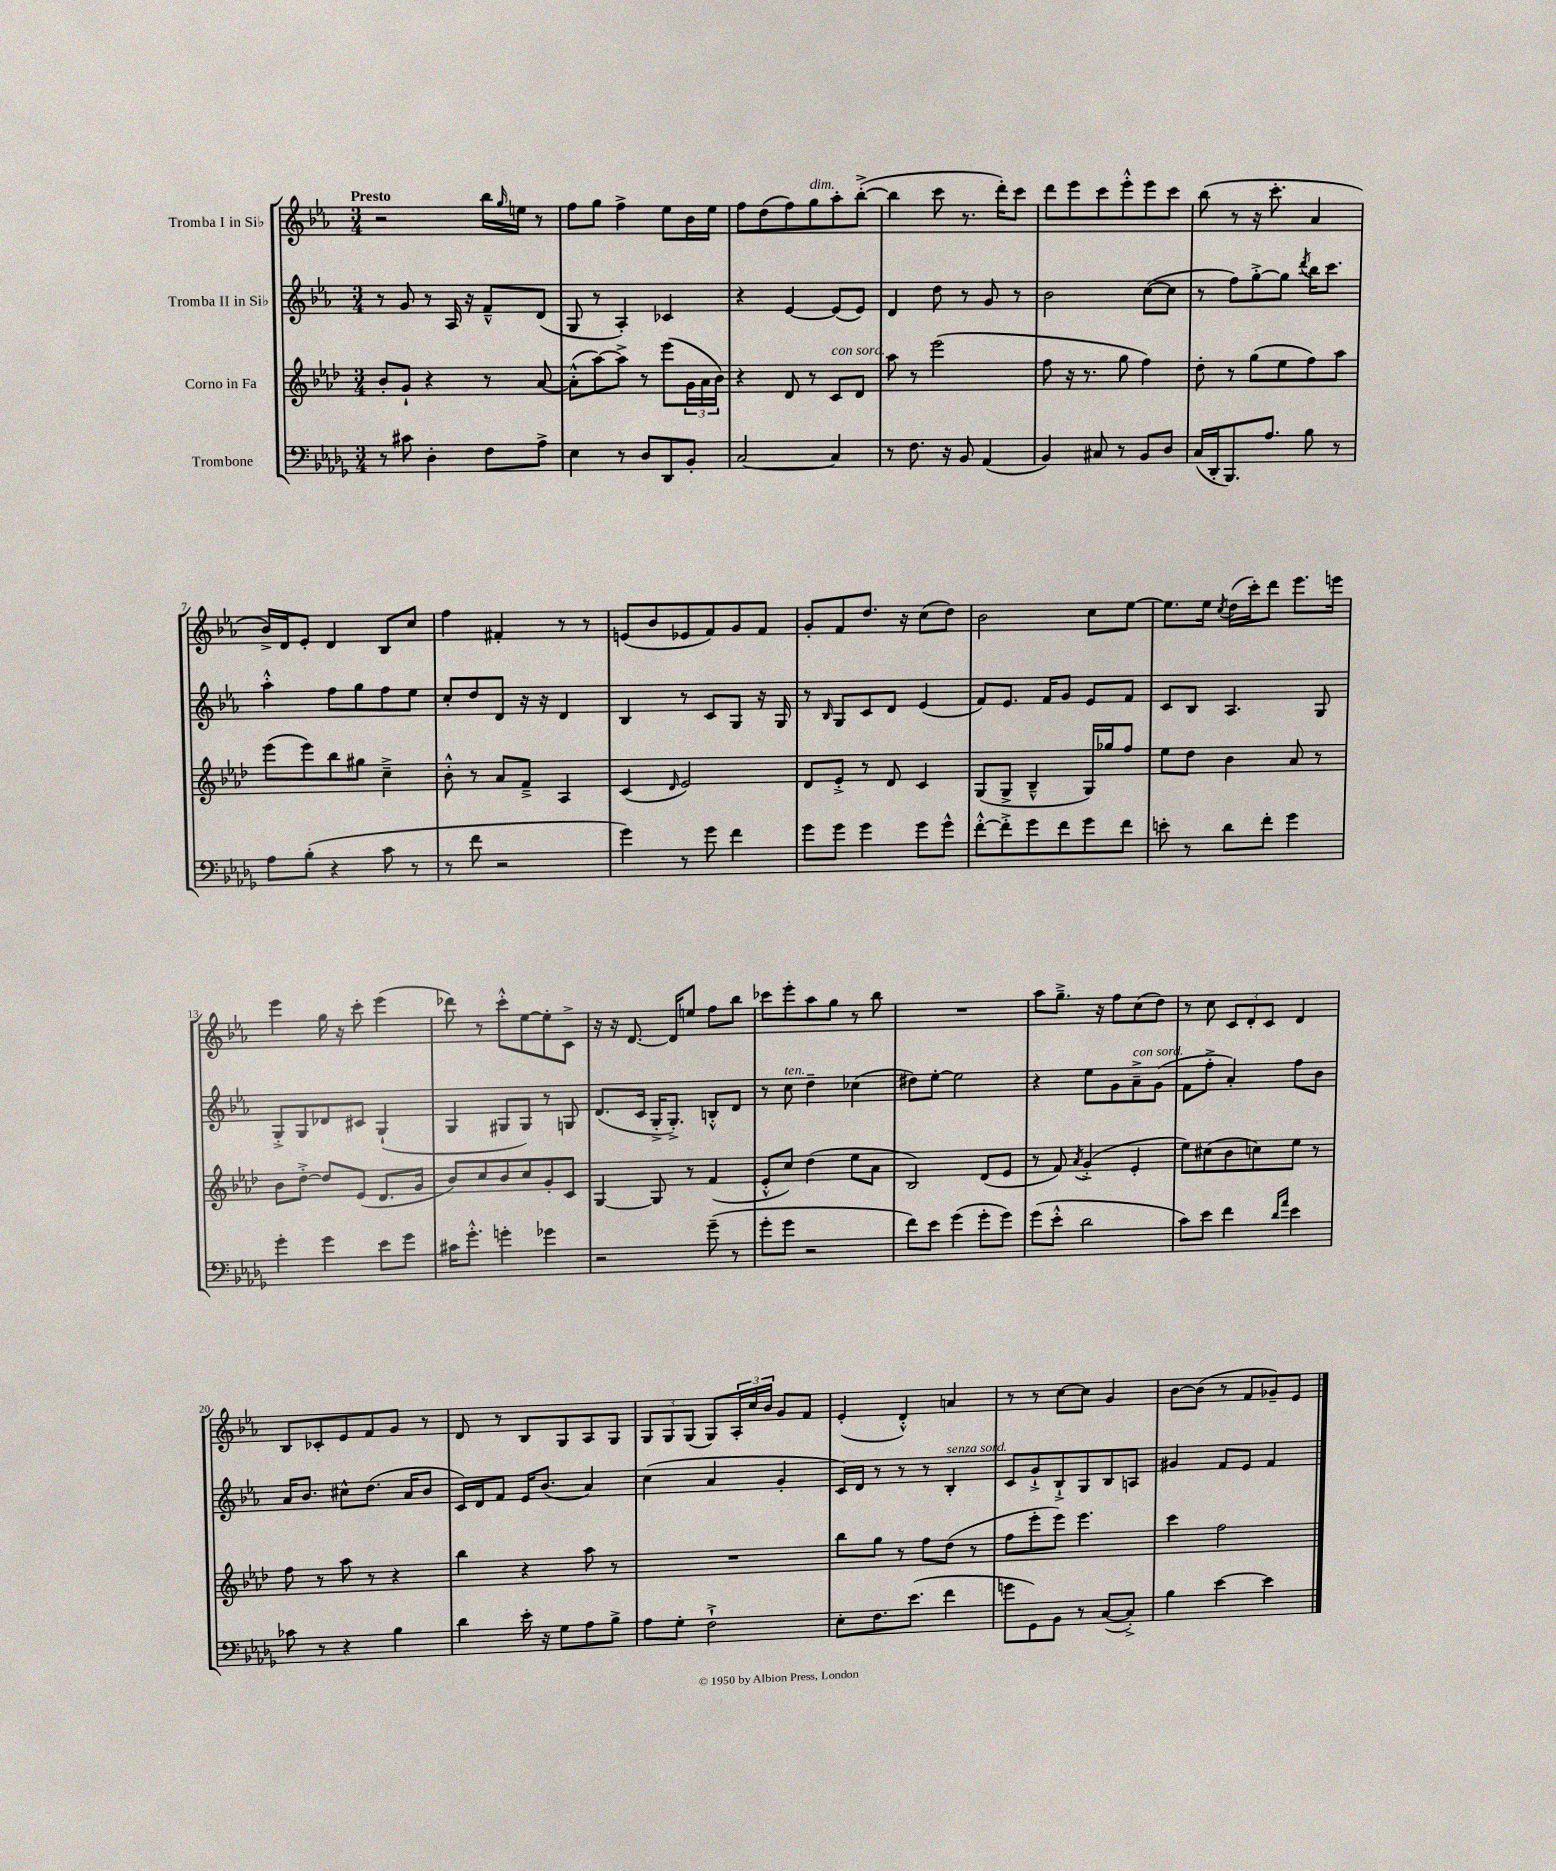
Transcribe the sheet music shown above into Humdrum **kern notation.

**kern	**kern	**kern	**kern
*part4	*part3	*part2	*part1
*staff4	*staff3	*staff2	*staff1
*I"Trombone	*I"Corno in Fa	*I"Tromba II in Si♭	*I"Tromba I in Si♭
*clefF4	*clefG2	*clefG2	*clefG2
*k[b-e-a-d-g-]	*k[b-e-a-d-]	*k[b-e-a-]	*k[b-e-a-]
*M3/4	*M3/4	*M3/4	*M3/4
=1	=1	=1	=1
!	!	!	!LO:TX:a:B:t=Presto
8r	8b-'/L	8r	2r
8c#X\	8g`/J	8g/	.
4D-'\	4r	8r	.
.	.	16A-/	.
.	.	16r	.
8F\L	8r	8f~^^/L	16bb-\LL
.	.	.	16qqgg/
.	.	.	16een\JJ
8A-^\J	[8a-/	(8d/J	8r
=2	=2	=2	=2
4E-\	(8a-'^^\L]	8G/	8ff\L
.	[8aa-\)	8r	8gg\J
8r	8aa-^\J]	4A-'/)	4ff^\
8D-/L	8r	.	.
8DD-/	(8eee-\L	4c-X/	8ee-\L
8BB-'/J	24g\L	.	16b-\L
.	24a-\	.	.
.	.	.	16ee-\JJ
.	24b-\JJ)	.	.
=3	=3	=3	=3
[2C/	4r	4r	8ff\L
.	.	.	(8dd\
.	8d-/	[4e-/	8ff\)
!	!	!	!LO:TX:a:i:t=dim.
.	8r	.	8gg\
!	!LO:TX:a:i:t=con sord.	!	!
4C/]	8c/L	(8e-/L]	8aa-'\
.	8d-/J	8e-/J)	([8bb-'^\J
=4	=4	=4	=4
8r	8aa-\	4d/	4bb-\]
8.F\	8r	.	.
.	(2eee-\	8dd\	8ccc\
16r	.	.	.
8BB-/	.	8r	8.r
(4AA-/	.	8g/	.
.	.	.	16ddd'\KL)
.	.	8r	8ccc\J
=5	=5	=5	=5
4BB-/)	8ff\	2b-\	8ddd\L
.	16r	.	8eee-\
.	8.r	.	.
8C#X/	.	.	8ccc\
8r	8gg\	.	8eee-'^^\
8BB-/L	4ff\)	([8cc\L	8eee-\
8D-/J	.	8cc\J]	8ccc\J
=6	=6	=6	=6
(16C/LL	8dd-'\	8r	(8bb-\
16DD-'/J	.	.	.
8.BBB-/)	8r	8ff\L)	8r
.	(8gg\L	[8gg'^\	16r
8.A-/J	.	.	8.ccc'\
.	8ee-\	8gg\J]	.
.	.	8qddd/	.
8B-\	8ff\)	16bb-\KL	4a-/
.	.	8.ccc\J	.
8r	8aa-\J	.	.
!!LO:LB:g=z
=7	=7	=7	=7
8A-\L	(8eee-\L	4aa-'^^\	16b-^/LL)
.	.	.	16d/J
(8B-'\J	8eee-\)	.	8e-'/J
4r	8bb-\	8ff\L	4d/
.	8gg#X\J	8gg\	.
8c\	4cc~^\	8ff\	8B-/L
8r	.	8ee-\J	8cc/J
=8	=8	=8	=8
8r	8b-'^^\	8cc'/L	4ff\
8f\	8r	8dd/	.
2r	8a-/L	8d/J	4f#X'/
.	8f~^/J	16r	.
.	.	16r	.
.	4A-/	4d/	8r
.	.	.	8r
=9	=9	=9	=9
4g-\)	(4c/	4B-/	(8en/L
.	.	.	8b-/
.	16qqd-/	.	.
8r	2e-/)	8r	8e-X/
8g-\	.	8c/L	8f/)
4f\	.	8G/J	8g/
.	.	16r	8f/J
.	.	16G/	.
=10	=10	=10	=10
8g-\L	8d-/L	8r	8g'/L
.	.	16qqB-/	.
8g-\J	8e-'^/J	8G/L	8f/
4g-\	8r	8c/	8.dd/J
.	8d-/	8d/J	.
.	.	.	16r
8g-\L	4c/	(4e-/	(8cc\L
8g-^^\J	.	.	8dd\J)
=11	=11	=11	=11
[8f'^^\L	(8G/L	8f/L)	2b-\
8f'^\]	8G^/J	8.e-/J	.
8g-\	4B-~^^/	.	.
.	.	16f/KL	.
8f\	.	8g/J	.
8g-\	16G/LL)	8e-/L	8cc\L
.	16gg-X/J	.	.
8f\J	8ff/J	8f/J	[8ee-\J
=12	=12	=12	=12
8en'\	8ee-\L	8c/L	8.ee-\L]
8r	8dd-\J	8B-/J	.
.	.	.	16ee-\Jk
.	.	.	8qcc/
8d-\L	4b-\	4.A-/	(16dd\LL
.	.	.	16ccc'\J)
8f'\J	.	.	8ddd\J
4g-\	8a-/	.	8.eee-\L
.	8r	8G/	.
.	.	.	16eeen\Jk
!!LO:LB:g=z
=13	=13	=13	=13
4g-'\	8b-\L	8G'^/L	4eee-\
.	[8dd-'^\J	8G/	.
4g-\	8dd-/L]	8d-X/	16gg\
.	.	.	16r
.	(8e-/J	8c#X/J	8ccc'\
8e-\L	8.d-/L	(4G`/	(4eee-\
8g-\J	.	.	.
.	16g/Jk	.	.
=14	=14	=14	=14
16c#X\KL	8b-/L)	4G/	8ddd-X\)
8.g-'^^\J	.	.	.
.	8cc/	.	8r
4gn'\	8b-/	8G#X/L	8ccc'^^\L
.	8cc/	8G#/J)	[8ee-\
4g-X\	8g'/	8r	8ee-'\]
.	8c/J	8Gn/	8c^\J
=15	=15	=15	=15
2r	[4G/	(8.d/L	16r
.	.	.	16r
.	.	.	[8.d/
.	.	16c/Jk	.
.	8G/]	16G'^/KL	.
.	.	8.G'^/J)	16d/KL]
.	8r	.	8een/J
(8g-~\	(4f/	8Bn'^^/L	8ff\L
8r	.	8d/J	8bb-\J
=16	=16	=16	=16
8g-'\L	8e-'^^/L	8r	8ccc-X\L
!	!	!LO:TX:a:i:t=ten.	!
8g-\J	8cc/J)	8cc\	8eee-'\
2r	(4dd-\	4dd~\	8aa-\
.	.	.	8gg\J
.	8ee-\L	(4cc-X\	8r
.	8a-\J	.	8bb-\
=17	=17	=17	=17
8f\L)	2B-/)	8dd#X\L)	2.r
8e-\J	.	[8ee-'\J	.
(4g-\	.	2ee-\]	.
8g-'\L	(8d-/L	.	.
8g-\J)	8e-/J	.	.
=18	=18	=18	=18
(8g-\L	8r	4r	8aa-\L
8e-'^^\J	8f/)	.	8.gg~^\J
.	8qa-/	.	.
2d-\	(4g'^/	8ee-\L	.
.	.	.	16r
.	.	8g\	8ff\L
!	!	!LO:TX:a:i:t=con sord.	!
.	4e-'/	8a-~^\	(8cc\
.	.	(8g\J	8dd\J)
=19	=19	=19	=19
8c\L)	8ee-\L)	8f\L	8r
8e-\J	(8cc#X\	8ff'^\J	8cc\
4f\	8b-\	4a-'/)	12c/L
.	.	.	12d'/
.	8ccn\)	.	.
.	.	.	12c/J
16qqd-/LL	.	.	.
16qqa-/JJ	.	.	.
4e-\	8ee-\J	8ff\L	4d/
.	8r	8b-\J	.
!!LO:LB:g=z
=20	=20	=20	=20
8c-X\	8ff\	16a-/KL	8B-/L
.	.	8.b-/J	.
8r	8r	.	8c-X'/
4r	8aa-\	8cc#X^^\L	8e-/
.	8r	(8.dd\J	8f/
4B-\	4r	.	8g/J
.	.	16a-/KL	.
.	.	8b-/J	8r
=21	=21	=21	=21
4d-\	4bb-\	16c/LL)	8d/
.	.	16d/J	.
.	.	8f/J	8r
16e-'\	4r	16e-/KL	8B-/L
16r	.	(8.b-/J	.
8G-\L	.	.	8G/
8A-\	8aa-\	4a-/)	8A-/
8B-^\J	8r	.	8G/J
=22	=22	=22	=22
8A-\L	2.r	(4cc\	12G/L
.	.	.	12G/
8G-'\J	.	.	.
.	.	.	(12G/J
2F`^\	.	4a-/	8G/L)
.	.	.	24A-'/L
.	.	.	24cc/
.	.	.	24b-/JJ
.	.	4g'/	8g/L
.	.	.	8f/J
=23	=23	=23	=23
8E-'\L	8bb-\L	16c/LL)	(4e-'/
.	.	16d/JJ	.
8.F\	8gg\J	8r	.
.	8r	8r	4d'^^/)
(8.e-\J	.	.	.
.	8ff\L	8r	.
!	!	!LO:TX:a:i:t=senza sord.	!
4f\	(8dd-\J	4B-'/	4an/
.	8r	.	.
=24	=24	=24	=24
8gn\L	8ff\L	8c/L	8r
8GG-\)	8eee-'\	8g`^/	8r
8BB-\J	8eee-\J)	8B-`^/	[8cc\L
8r	4.eee-\	8G/	8cc\J]
([8C/L	.	8B-/	4g/
8C'^/J])	.	8An/J	.
=25	=25	=25	=25
4B-\	4ccc\	4g#X/	[8b-\L
.	.	.	(8b-\J]
[4e-\	2ff\	8f/L	8r
.	.	8e-/J	8f/L
4e-\]	.	4f/	8g-X~/)
.	.	.	8e-/J
==	==	==	==
*-	*-	*-	*-
